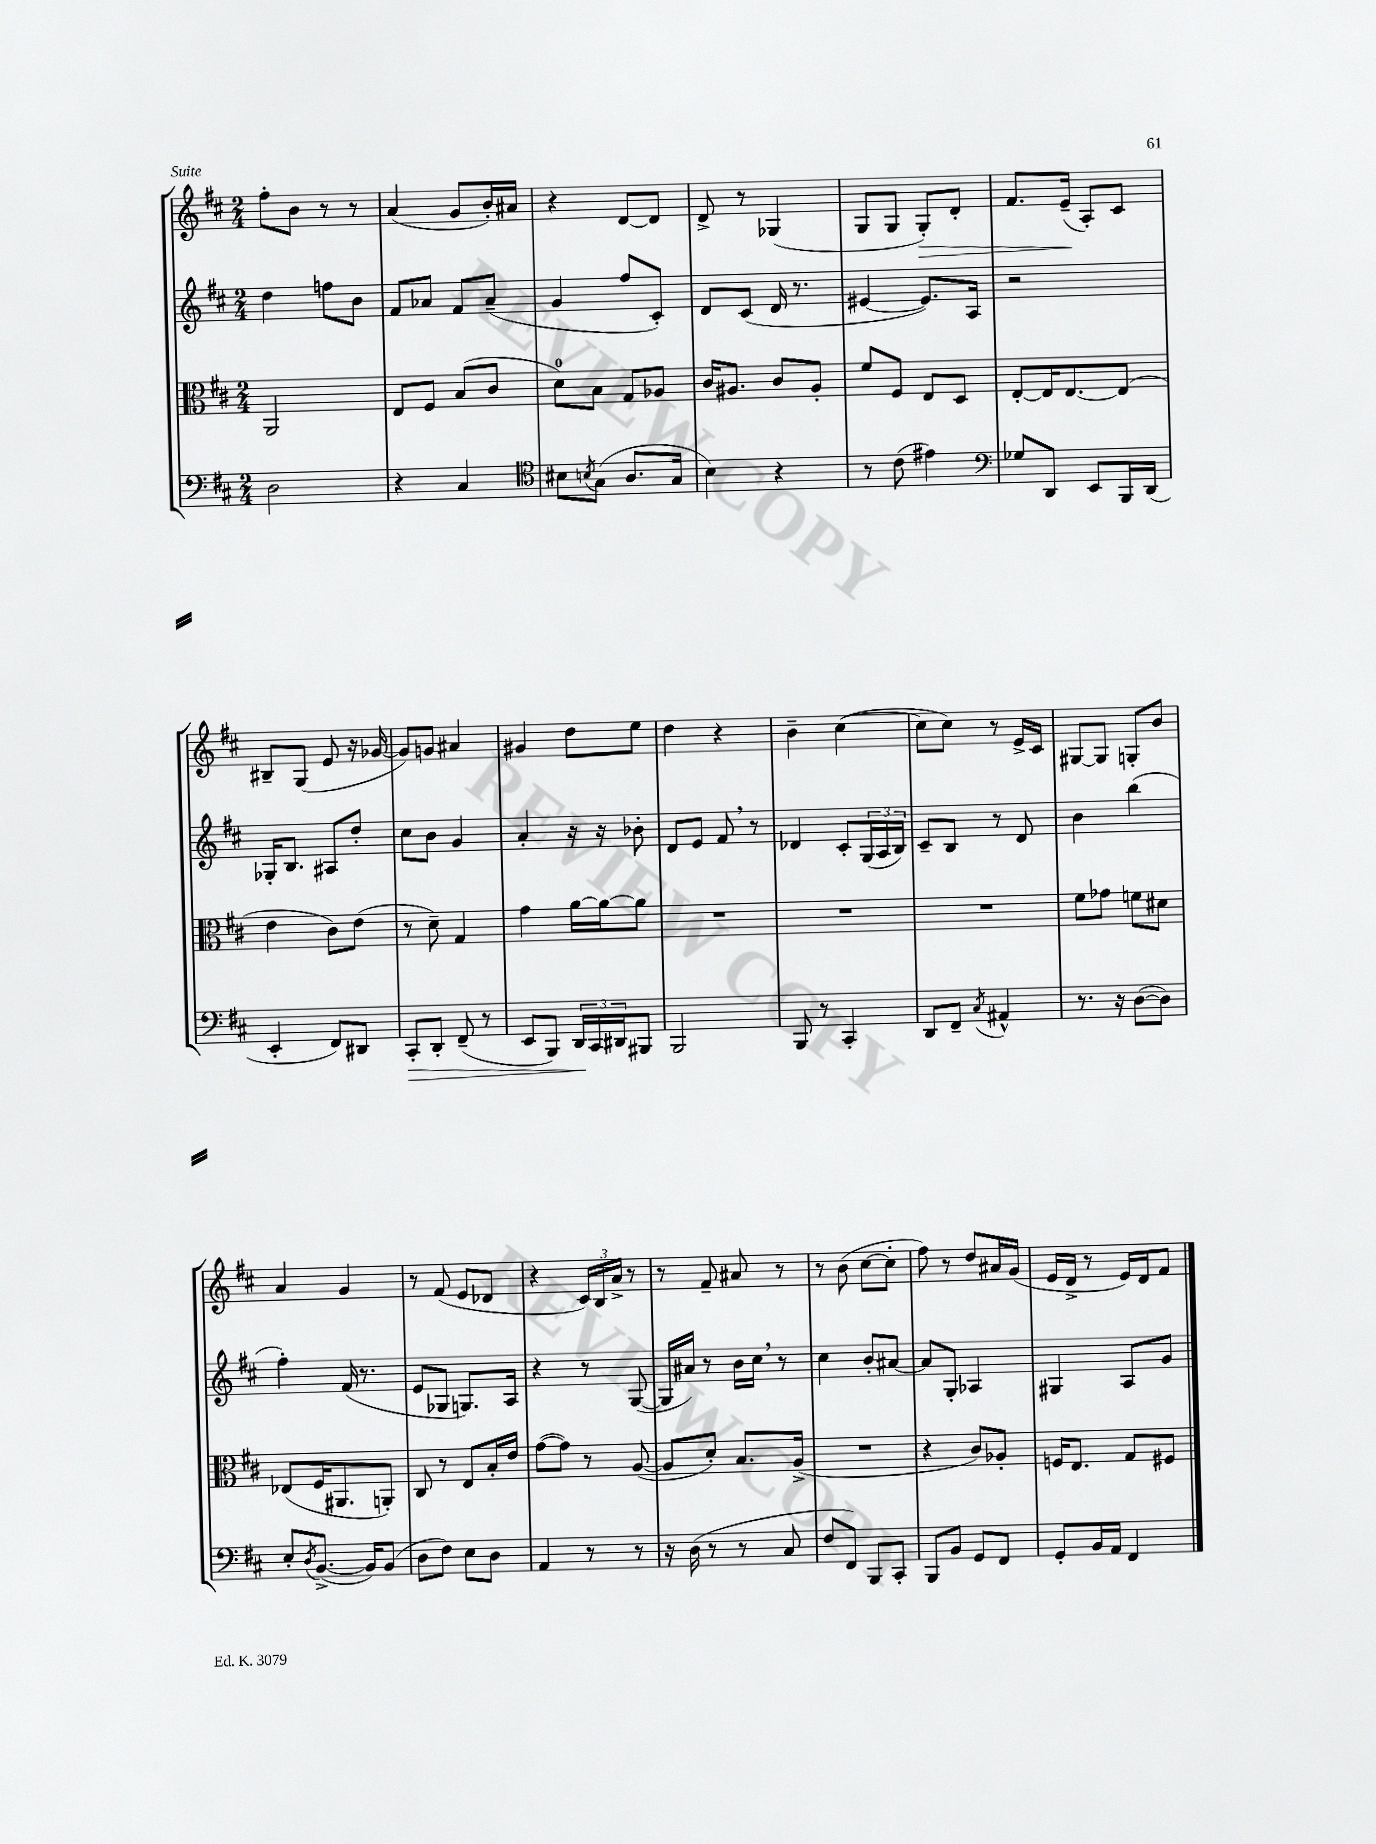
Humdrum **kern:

**kern	**kern	**kern	**kern
*staff4	*staff3	*staff2	*staff1
*clefF4	*clefC3	*clefG2	*clefG2
*k[f#c#]	*k[f#c#]	*k[f#c#]	*k[f#c#]
*M2/4	*M2/4	*M2/4	*M2/4
2D	2AA	4dd	8ff#'
.	.	.	8b
.	.	8ff	8r
.	.	8b	8r
=	=	=	=
4r	8E	8f#	(4a
.	8F#	8a-	.
4C#	(8B	8f#	8g
.	8c#	(8a-~	16b')
.	.	.	16a#
=	=	=	=
*clefC4	*	*	*
8B#	8d)	4g	4r
8qB	.	.	.
(8G	8B	.	.
8.A	8G	8ff#	[8d
.	8A-	8c#')	8d]
16G	.	.	.
=	=	=	=
4B)	16c#	8d	8d^
.	8.A#	.	.
.	.	(8c#	8r
4r	8c#	16d	(4G-
.	.	8.r	.
.	8A#'	.	.
=	=	=	=
8r	8f#	[4e#	8G
(8c#	8F#	.	8G
4e#)	8E	8.e#])	8G')
.	8D	.	8d'
.	.	16A	.
=	=	=	=
*clefF4	*	*	*
8G-	[8E'	2r	8.f#
8DD	16E]	.	.
.	[8.E	.	(16e~
8EE	.	.	8A')
16BBB	(8E]	.	8c#
(16DD	.	.	.
=	=	=	=
4EE'	4e	16G-'	8B#~
.	.	8.B	.
.	.	.	(8G
8FF#)	8c#)	8A#	8e
8DD#	(8e	8dd'	16r
.	.	.	[16g-
=	=	=	=
8CC#'	8r	8cc#	8g-])
8DD'	8d~)	8b	8g
(8FF#~	4G	4g	4a#
8r	.	.	.
=	=	=	=
8EE	4g	4a'	4g#
8BBB)	.	.	.
24DD	[16a	16r	8dd
24CC#	.	.	.
.	16a_	16r	.
24DD#	.	.	.
8BBB#	8a]	8b-'	8ee
=	=	=	=
2BBB	2r	8d	4dd
.	.	8e	.
.	.	8f#	4r
.	.	8r	.
=	=	=	=
8BBB	2r	4d-	4b~
8r	.	.	.
4CC#'	.	8c#'	([4cc#
.	.	(24G	.
.	.	24A	.
.	.	24B)	.
=	=	=	=
8DD	2r	8c#~	8cc#]
8FF#~	.	8B	8cc#)
8qC#	.	.	.
4AA#^^	.	8r	8r
.	.	8d	16e^
.	.	.	16c#
=	=	=	=
8.r	8f#	4b	[8G#
.	8g-	.	8G#]
16r	.	.	.
([8D	8f	(4bb	8G'
8D])	8d#	.	8b
=	=	=	=
8E'	(8E-	4ff#')	4a
8qD	.	.	.
([8.BB^	16F#	.	.
.	8.AA#	.	.
.	.	(16f#	4g
16BB])	.	8.r	.
(8BB	8AA')	.	.
=	=	=	=
8D	8C#	8e	8r
8F#)	8r	8G-	(8f#
8E	8E	8.G)	8e
8D	16B'	.	8d-
.	16e	16A	.
=	=	=	=
4AA	([8g	4r	4r
.	8g])	.	.
8r	8r	8r	24c#)
.	.	.	24B
.	.	.	24a^
8r	([8A	([8G	8r
=	=	=	=
16r	8A]	16G]	8r
(16D	.	16a#)	.
8r	8d')	8r	8f#~
8r	8.B	16b	8a#
.	.	16cc#	.
8C#	.	8r	8r
.	(16A^	.	.
=	=	=	=
8F#	2r	4cc#	8r
8FF#)	.	.	(8b
8BBB	.	8b'	[8cc#
8CC#'	.	[8a#	8cc#']
=	=	=	=
8BBB	4r	8a#]	8ff#)
8BB	.	8G'	8r
8GG	8c#)	4A-	8dd
8FF#	8A-'	.	16a#
.	.	.	(16g
=	=	=	=
8GG'	16F	4G#	16e
.	8.E	.	16d^
16BB	.	.	8r
16AA	.	.	.
4FF#	8G	8A	16e)
.	.	.	16d
.	8F#	8g	8f#
==	==	==	==
*-	*-	*-	*-
